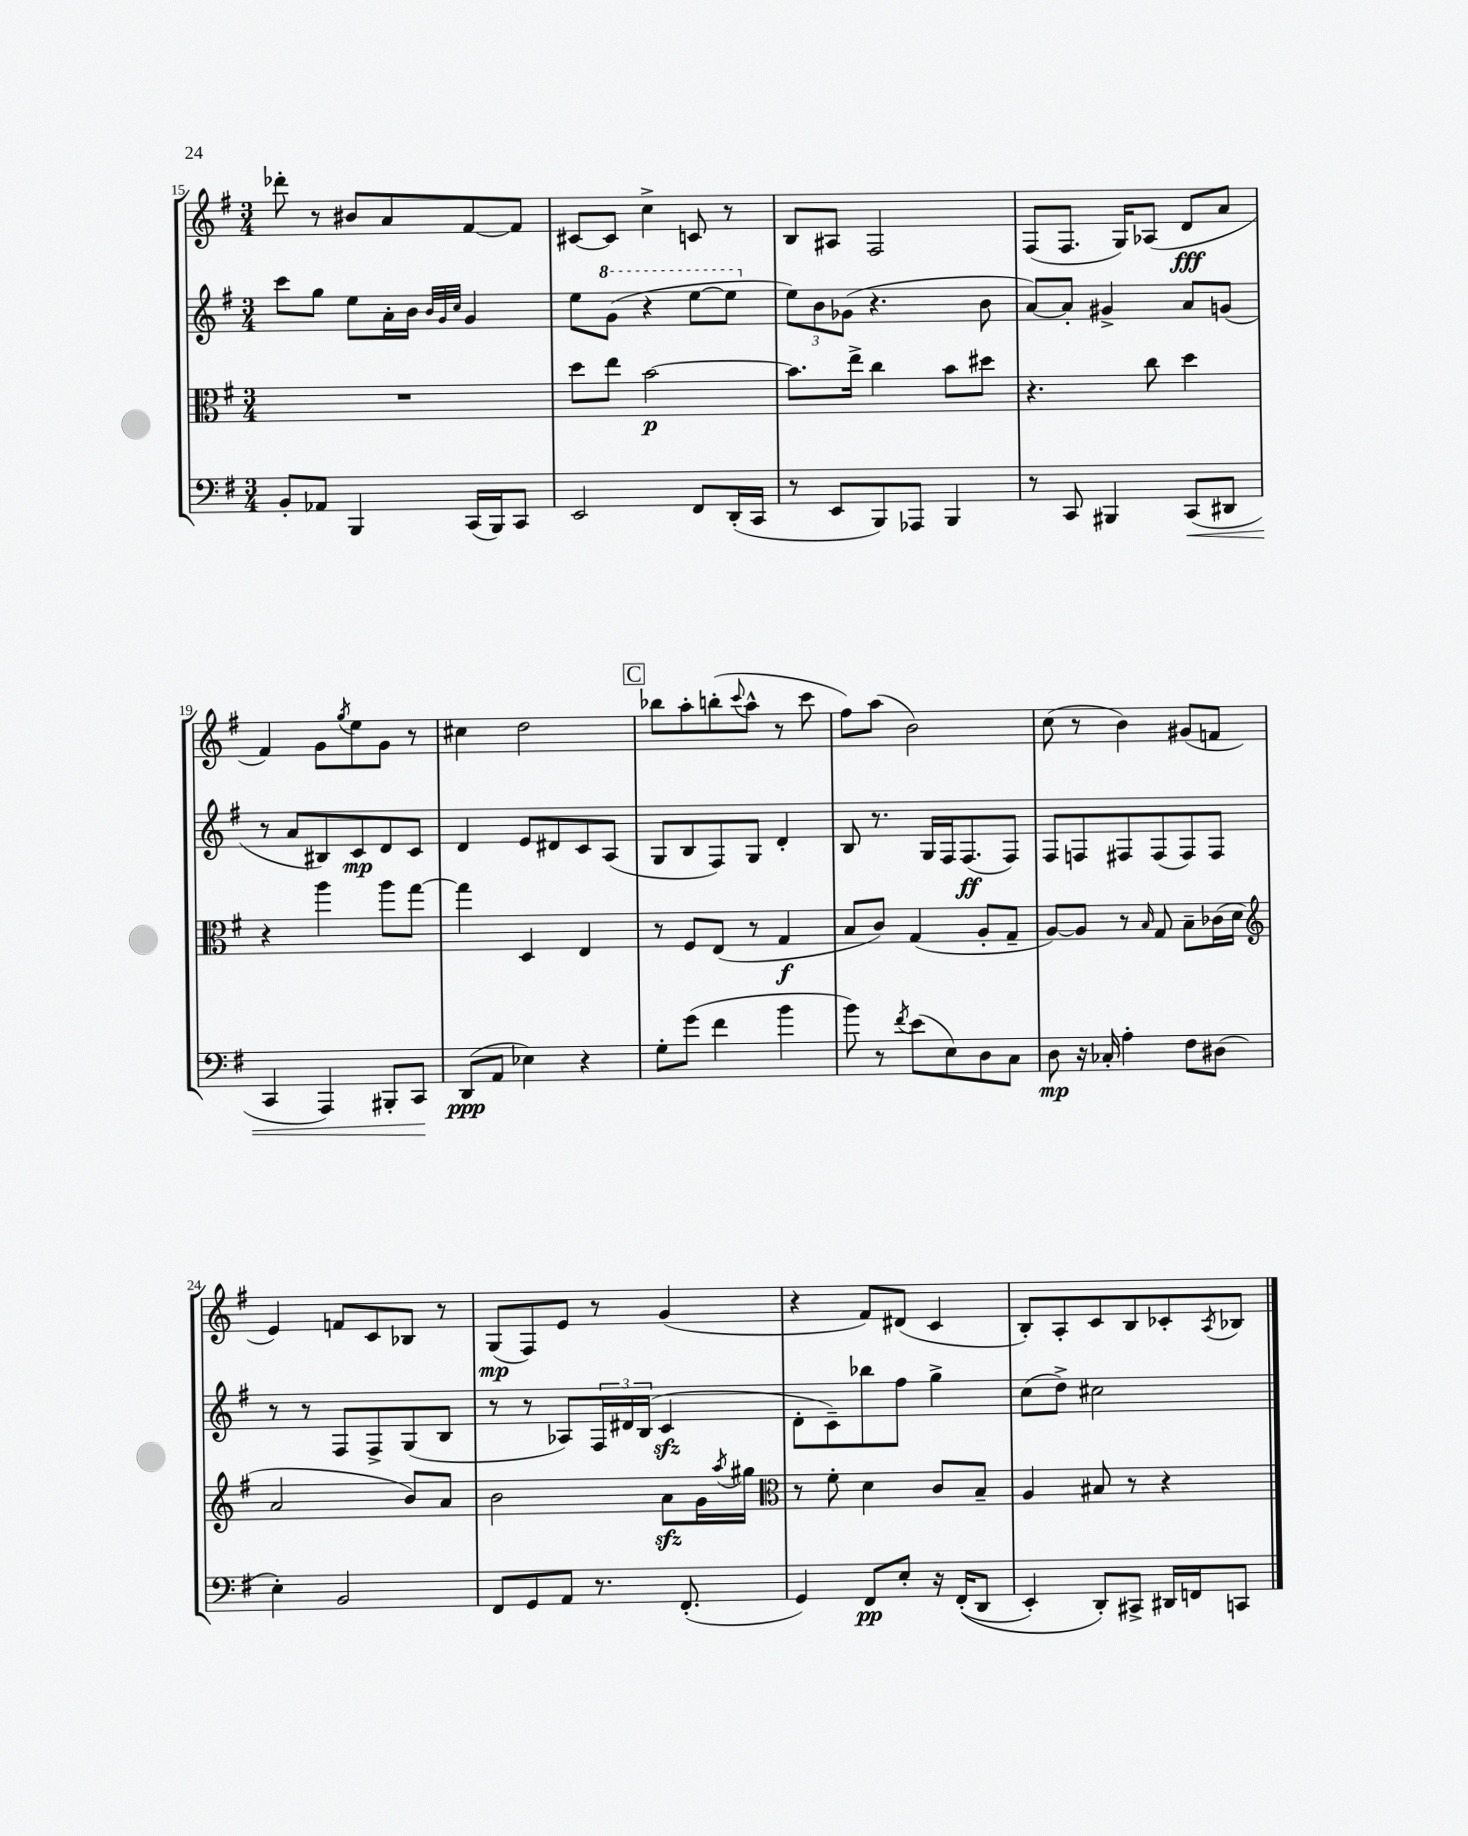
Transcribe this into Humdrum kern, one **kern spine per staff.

**kern	**kern	**kern	**kern
*staff4	*staff3	*staff2	*staff1
*clefF4	*clefC3	*clefG2	*clefG2
*k[f#]	*k[f#]	*k[f#]	*k[f#]
*M3/4	*M3/4	*M3/4	*M3/4
8BB'	2.r	8ccc	8ddd-'
8AA-	.	8gg	8r
4BBB	.	8ee	8b#
.	.	16a'	8a
.	.	16b	.
.	.	32qqb	.
.	.	32qqg	.
.	.	32qqcc	.
(16CC	.	4g	[8f#
16BBB)	.	.	.
8CC	.	.	8f#]
=	=	=	=
2EE	8dd	8ee	[8c#
.	8ee	(8gg	8c#]
.	[2b	4r	4cc^
8FF#	.	[8eee	8c
(16DD'	.	8eee]	8r
16CC	.	.	.
=	=	=	=
8r	8.b]	12ee)	8B
.	.	12b	.
8EE	.	.	8A#
.	.	(12g-	.
.	16ee^	.	.
8BBB)	4cc	4.r	2F#
8AAA-	.	.	.
4BBB	8b	.	.
.	8dd#	8b	.
=	=	=	=
8r	4.r	[8a)	(8F#
8CC	.	8a']	8.F#
4BBB#	.	4g#^	.
.	.	.	16G)
.	8cc	.	(8A-
(8CC	4dd	8a	8d
8DD#	.	(8g	8a
=	=	=	=
4CC	4r	8r	4f#)
.	.	8a	.
4AAA)	4aa	8B#)	8g
.	.	.	8qgg
.	.	8c	8ee
8BBB#'	8aa	8d	8g
8CC	[8gg	8c	8r
=	=	=	=
(8DD	4gg]	4d	4cc#
8AA	.	.	.
4E-)	4D	8e	2dd
.	.	8d#	.
4r	4E	8c	.
.	.	(8A	.
=	=	=	=
8G'	8r	8G	8bb-
(8g	8F#	8B	8aa'
4f#	(8E	8F#)	(8bb'
.	.	.	8qqccc
.	8r	8G	8aa^^
4b	4G	4d'	8r
.	.	.	8ccc
=	=	=	=
8b)	8B	8B	8ff#)
8r	8c)	8.r	(8aa
8qf#	.	.	.
(8e	(4G	.	2b)
.	.	16G	.
8E)	.	16F#	.
.	.	(8.F#	.
8D	8A'	.	.
8C	8G~	8F#)	.
=	=	=	=
8D	[8A)	8F#	(8cc
16r	8A]	8F	8r
16C-'	.	.	.
4A'	8r	8F#	4b)
.	16qqB	.	.
.	8G	(8F#	.
8F#	8B~	8F#)	(8g#
(8D#	(16c-	8F#	8f
.	16d	.	.
=	=	=	=
*	*clefG2	*	*
4E')	2a	8r	4e)
.	.	8r	.
2BB	.	8F#	8f
.	.	8F#^	8c
.	8b)	(8G	8B-
.	8a	8B	8r
=	=	=	=
8FF#	2b	8r	(8G
8GG	.	8r	8F#)
8AA	.	8A-)	8e
8.r	.	24F#	8r
.	.	24d#	.
.	.	(24B	.
.	8a	4c	(4g
(8.FF#'	.	.	.
.	16g	.	.
.	8qaa	.	.
.	16gg#	.	.
=	=	=	=
*	*clefC3	*	*
4GG)	8r	8d'	4r
.	8f#'	8c~)	.
8FF#	4d	8bb-	8f#)
8E'	.	8ff#	(8d#
16r	8c	4gg^	4c
&((16FF#'	.	.	.
8DD	8B~	.	.
=	=	=	=
4EE')	4A	(8cc	8B')
.	.	8dd^)	8A'
8DD'&)	8B#	2cc#	8c
8CC#^	8r	.	8B
16DD#	4r	.	8c-'
16FF	.	.	.
.	.	.	8qA
8CC	.	.	8B-
==	==	==	==
*-	*-	*-	*-
